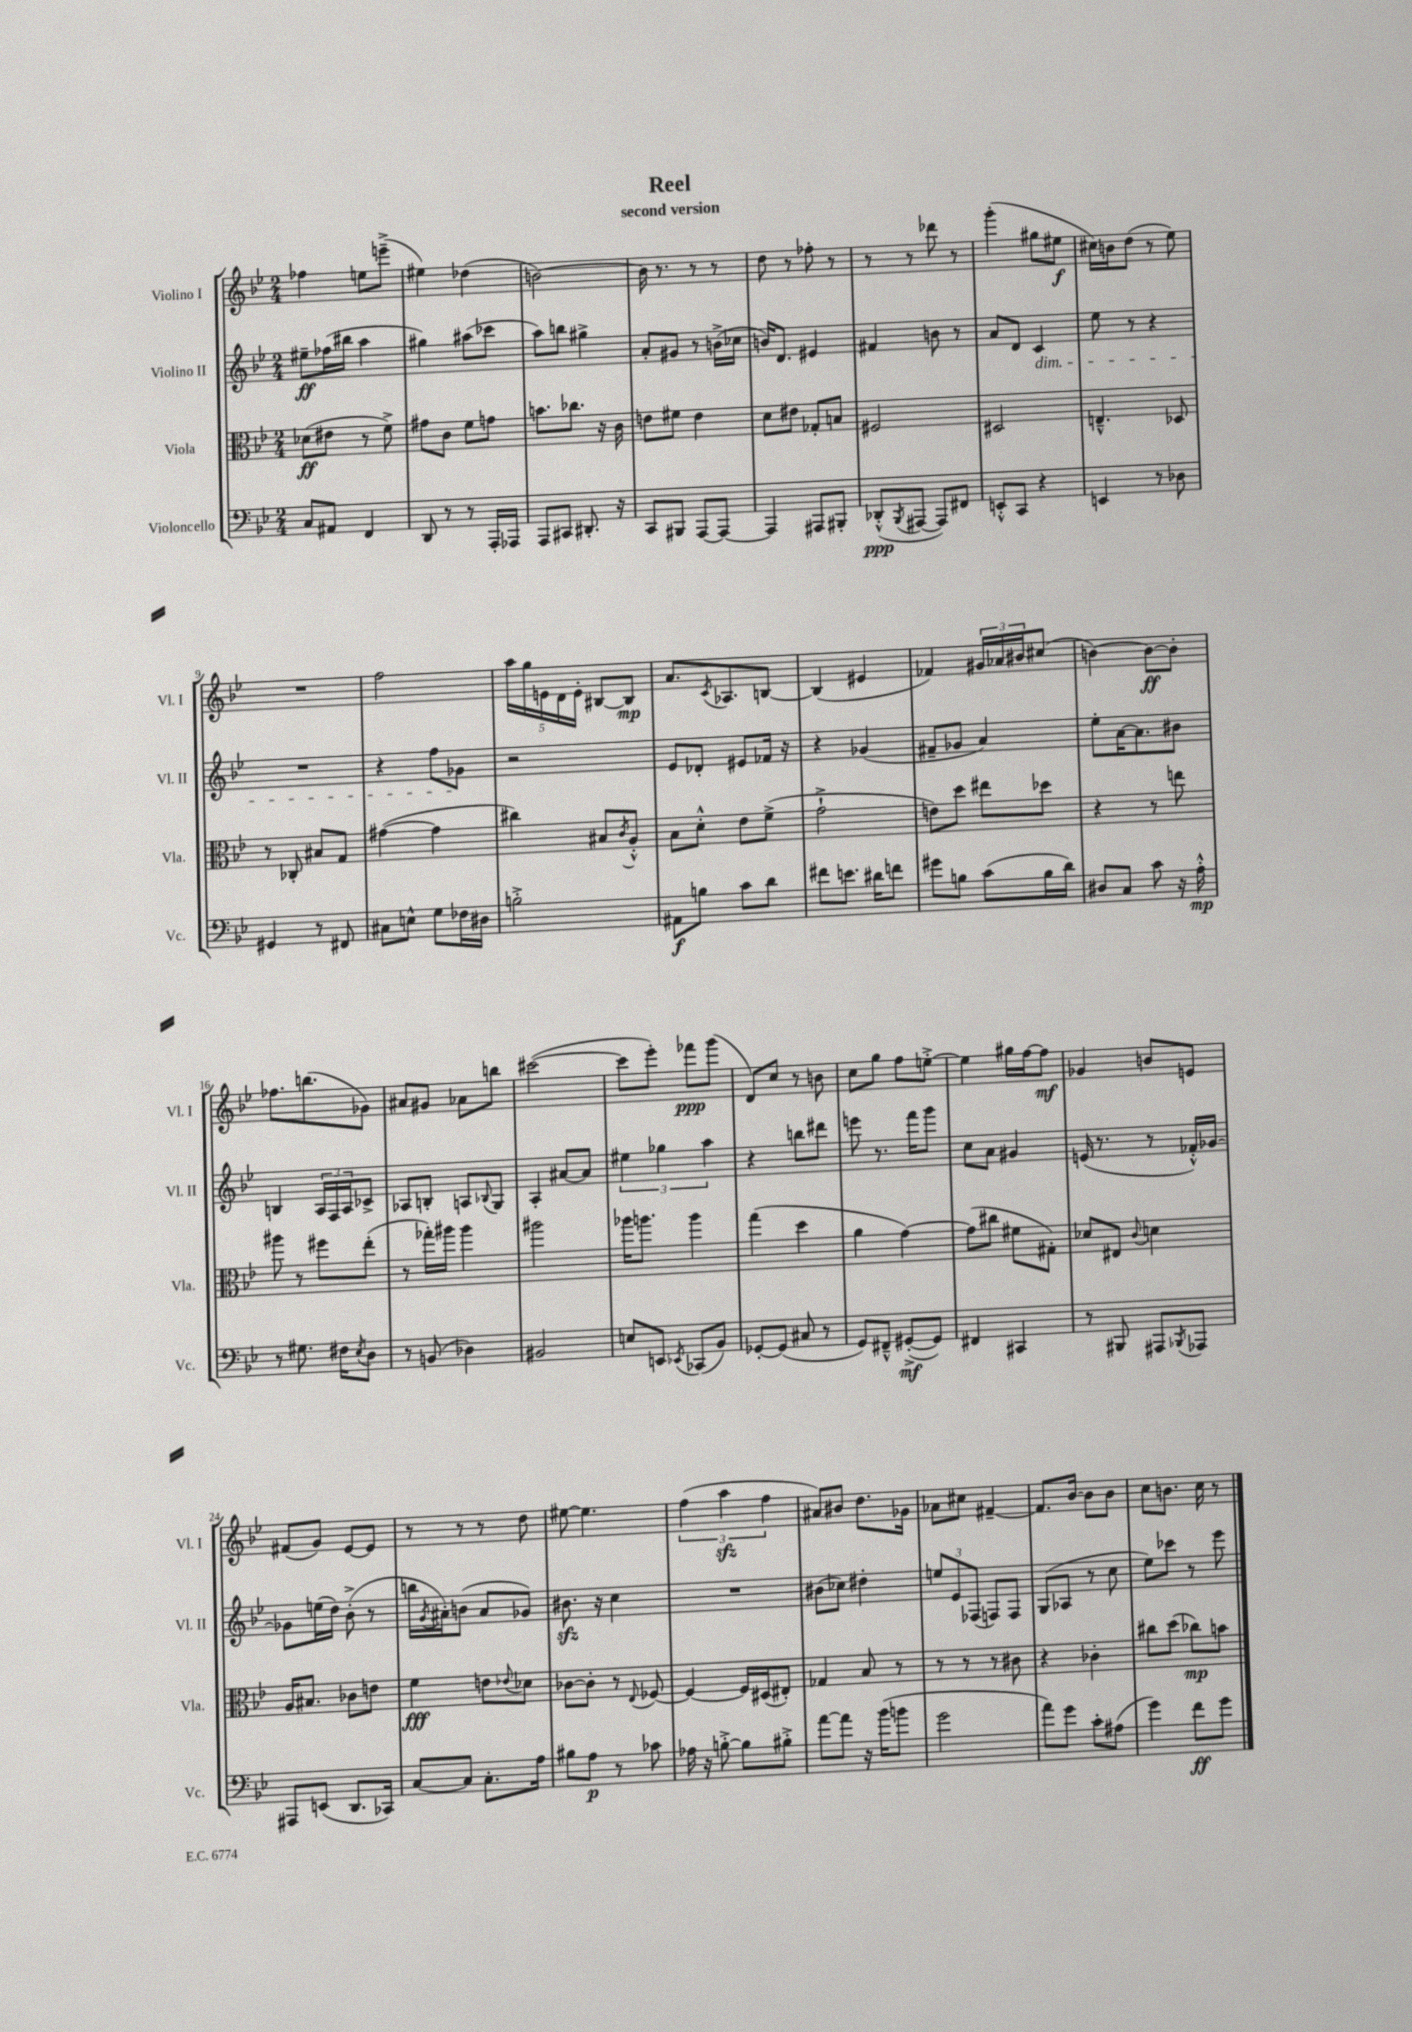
\header { title = "Reel" subtitle = "second version" }
<<
\new StaffGroup <<
\new Staff = "s0" \with { instrumentName = "Violino I" shortInstrumentName = "Vl. I" } {
    \clef treble \key bes \major \numericTimeSignature \time 2/4
    fes''4 e''8 e'''8--->( |
    eis''4) des''4( |
    b'2~) |
    b'16 r8. r8 r8 |
    d''8 r8 fes''8-. r8 |
    r8 r8 des'''8 r8 |
    g'''4-.( gis''8 eis''8\f |
    cis''16) b'16 d''8( r8 ees''8) |
    R2 |
    f''2 |
    \tuplet 5/4 { a''16 g''16 e'16 d'16 e'16-. } bis8~ bis8\mp |
    a'8. \acciaccatura { c'8 } aes8. b8~ |
    b4( eis'4 |
    fes'4) \tuplet 3/2 { gis'16 aes'16 bis'16 } cis''8( |
    b'4~) b'8~\ff b'8-. |
    fes''8. b''8.( ges'8) |
    ais'8 gis'8 aes'8 b''8 |
    cis'''2~( |
    cis'''8 ees'''8-.) fes'''8\ppp g'''8( |
    d'8) c''8 r8 b'8 |
    c''8 g''8 f''8 e''8~-.-> |
    e''4 gis''16 f''16~ f''8\mf |
    ges'4 b'8 e'8 |
    fis'8( g'8) ees'8~ ees'8 |
    r8 r8 r8 d''8 |
    eis''8~ eis''4. |
    \tuplet 3/2 { f''4( a''4\sfz f''4 } |
    ais'8) bis'8 d''8. ges'16 |
    aes'8 cis''8 fis'4~-- |
    fis'8. bes'16~ bes'8 bes'8 |
    c''8 b'8. c''16 r8 \bar "|." |
}
\new Staff = "s1" \with { instrumentName = "Violino II" shortInstrumentName = "Vl. II" } {
    \clef treble \key bes \major \numericTimeSignature \time 2/4
    eis''8--\ff fes''16( bis''16 a''4 |
    gis''4) ais''8( ces'''8 |
    a''8) b''8 gis''4-> |
    a'8-. gis'8 r8 b'16->( ces''16 |
    b'16) d'8. eis'4 |
    fis'4 b'8 r8 |
    a'8 d'8 c'4\dim |
    ees''8 r8 r4 |
    R2 |
    r4 f''8 ges'8\! |
    r2 |
    ees'8 des'8-. eis'8 fes'16 r16 |
    r4 ges'4( |
    fis'8-- ges'8 a'4) |
    ees''8-. a'16~ a'8. bis'8 |
    b4 \tuplet 3/2 { a16 f16 a16 } ces'8-> |
    aes8 b8-. a8 \appoggiatura { bes8 } g8 |
    a4-. ais'8~ ais'8 |
    \tuplet 3/2 { eis''4 ges''4 a''4 } |
    r4 b''8 dis'''8 |
    e'''8 r8. f'''16 g'''8 |
    c''8 a'8 gis'4 |
    e'16( r8. r8 fes'16-.-^) ges'16~ |
    ges'8 e''16( d''16) bes'8-.->( r8 |
    b''16 \acciaccatura { g'8 } ais'16-.) b'8( ais'8 ges'8) |
    bis'8.\sfz r16 c''4 |
    R2 |
    bis'8( ces''8) dis''4-. |
    \tuplet 3/2 { e''8 ees'8 fes8( } f8) f8 |
    g8( aes8 r8 c''8 |
    ees''8) ces'''8 r8 ees'''8 \bar "|." |
}
\new Staff = "s2" \with { instrumentName = "Viola" shortInstrumentName = "Vla." } {
    \clef alto \key bes \major \numericTimeSignature \time 2/4
    des'8\ff( eis'8 r8 f'8->) |
    gis'8 c'8 f'8 g'8 |
    b'8. ces''8. r16 c'16 |
    e'8 fis'8 e'4 |
    d'8 eis'8 ges8-. b8 |
    fis2 |
    dis2 |
    e4.---^ des8 |
    r8 ces8-. bis8 g8 |
    gis'4~( gis'4 |
    cis''4) bis8 \acciaccatura { c'8 } a8-.-^ |
    bes8 d'8-.-^ ees'8 f'8->( |
    g'2-!-> |
    e'8) d''8 eis''8 des''8 |
    r4 r8 e''8 |
    ais''8 r8 fis''8 ees''8-.( |
    r8 ges''16-.) ais''16 ais''4 |
    ais''2 |
    aes''16 a''8. a''4 |
    g''4( d''4 |
    a'4 g'4~) |
    g'8( cis''8 fis'8 gis8-.) |
    des'8 eis8 \appoggiatura { c'8 } d'4 |
    a16 bis8. ces'8 e'8 |
    f'4\fff e'8 \appoggiatura { ees'8 } des'8 |
    ces'8~ ces'8-. r8 \appoggiatura { ees8 } fes8~ |
    fes4~ fes16 dis16( eis8-.) |
    ges4 bes8 r8 |
    r8 r8 r8 cis'8 |
    r4 ces'4-. |
    cis''8 d''8( ces''8\mp) b'8 \bar "|." |
}
\new Staff = "s3" \with { instrumentName = "Violoncello" shortInstrumentName = "Vc." } {
    \clef bass \key bes \major \numericTimeSignature \time 2/4
    c8 ais,8 f,4 |
    d,8 r8 r8 a,,16-. aes,,16 |
    a,,8 cis,8 dis,8.-. r16 |
    c,8 bis,,8 a,,8~ a,,8~ |
    a,,4 ais,,8 bis,,8-. |
    des,8-.-^\ppp( \acciaccatura { bes,,8 } ais,,8~ ais,,8) fis,8 |
    e,8-.-^ c,8 r4 |
    e,4 r8 des8 |
    gis,4 r8 fis,8 |
    cis8 e8-^ g8 fes16 dis16 |
    b2-.-> |
    ais,8\f b8 c'8 d'8 |
    fis'8 e'8. dis'16 f'8 |
    gis'8 b8 c'8( b16 d'16) |
    dis8 c8 c'8 r16 a16-.-^\mp |
    r8 gis8. fis16 \acciaccatura { ees8 } d8 |
    r8 b,8( des4) |
    bis,2 |
    e8 e,8 \acciaccatura { ees,8 } ces,8( bes,8) |
    ges,8~-. ges,8( cis8 r8 |
    g,8) fis,8---^ gis,8~-.->\mf( gis,8) |
    fis,4 cis,4 |
    r8 bis,,8 ais,,8 \acciaccatura { bes,,8 } aes,,8 |
    ais,,8 e,8( d,8. ces,16) |
    c8~ c8 c8.-. a16 |
    bis8 a8\p r8 ces'8 |
    aes16 r16 b8~-.-> b8 bis8-.-> |
    a'8~ a'8 r16 bes'16( b'8 |
    g'2 |
    a'8) g'8 c'8-. ais8( |
    g'4) f'8\ff g'8 \bar "|." |
}
>>
>>
